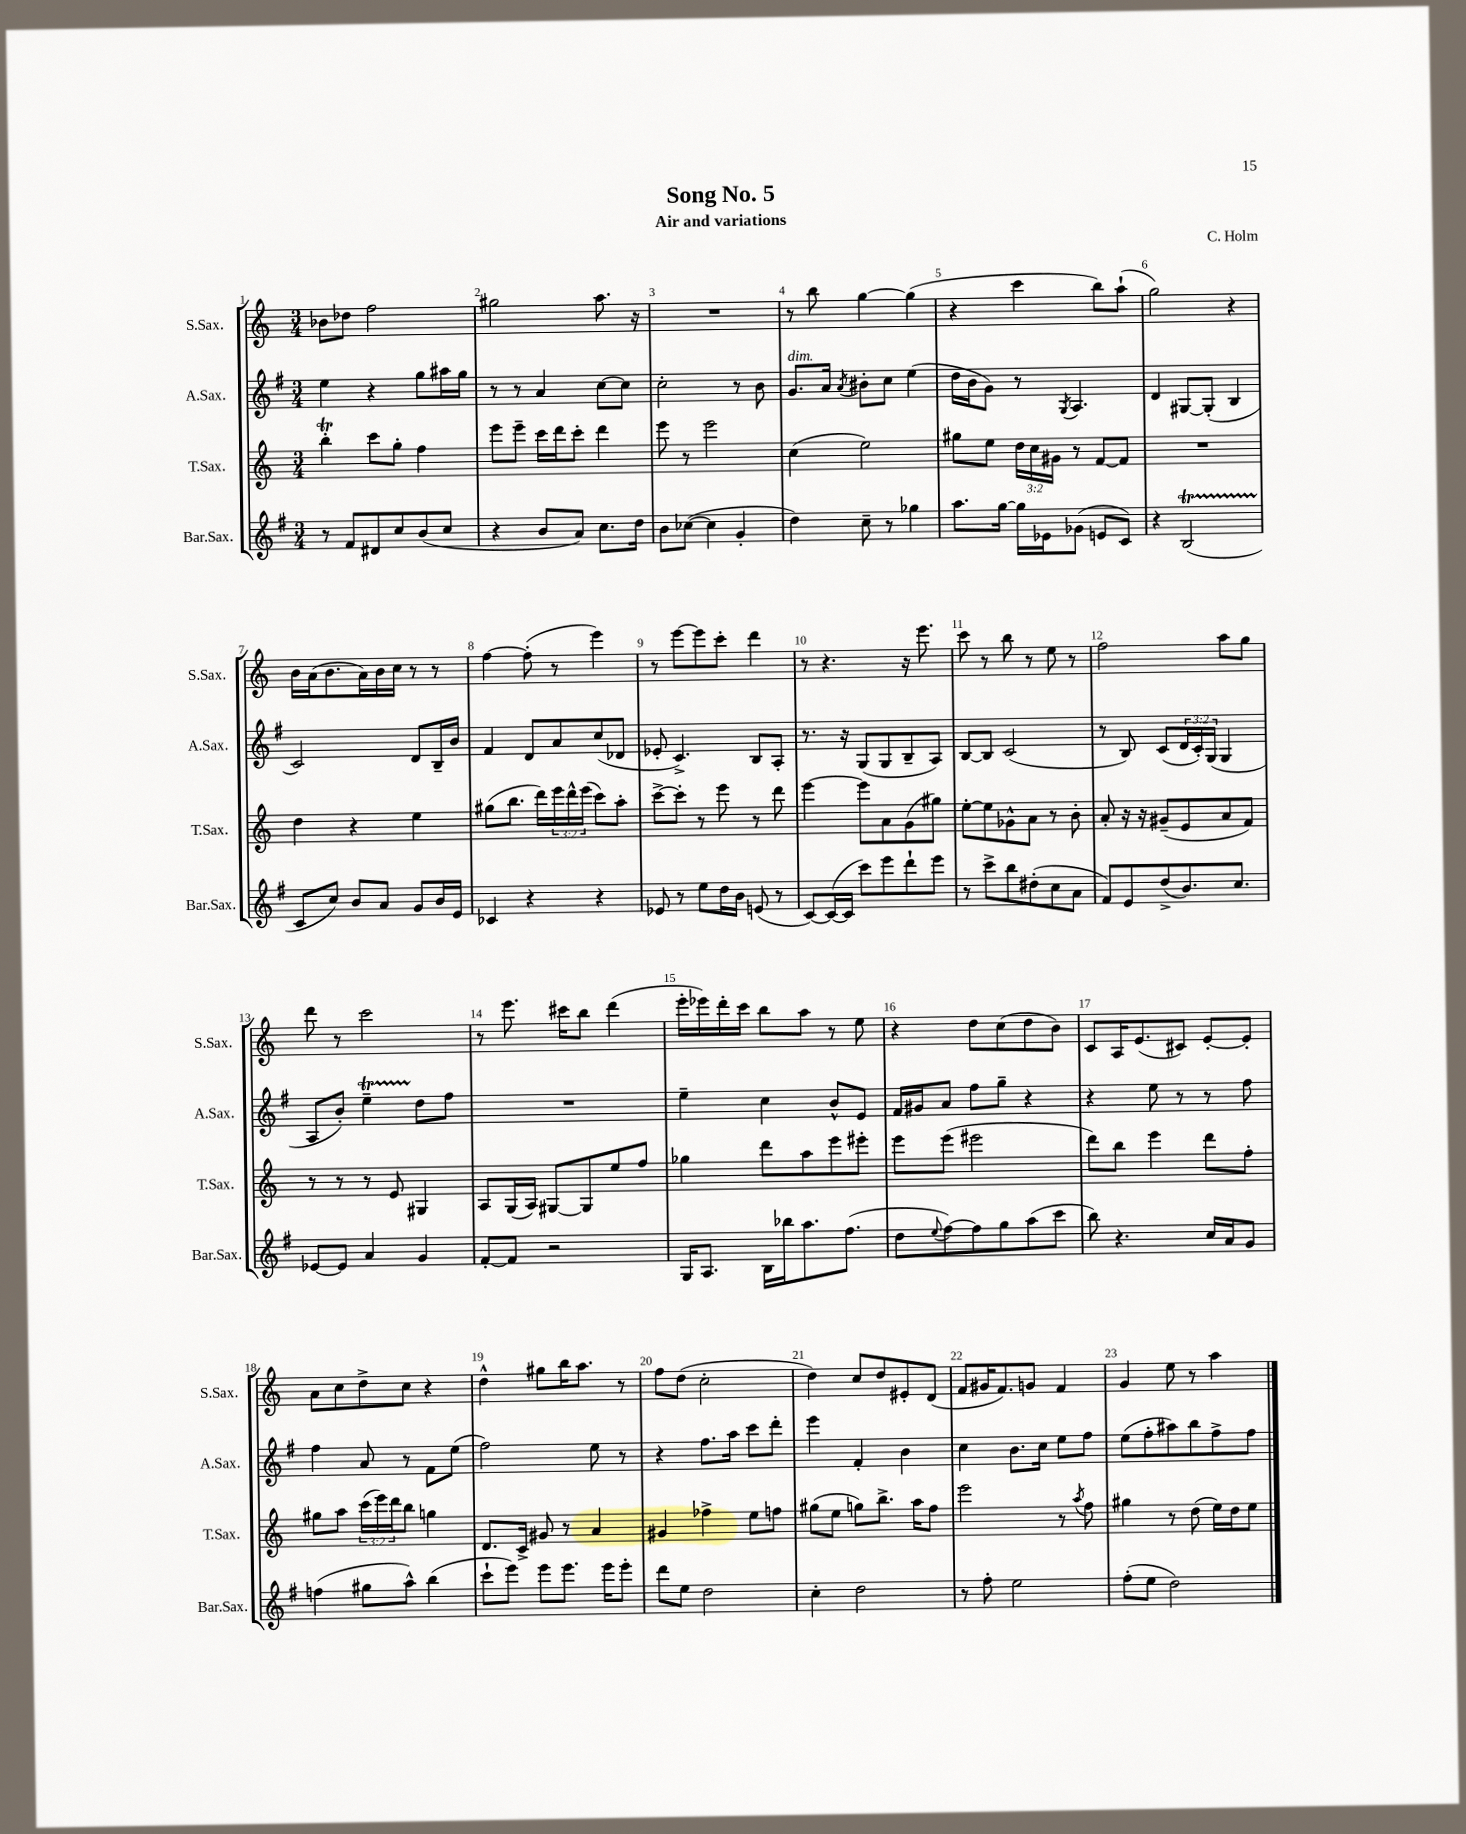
\header { title = "Song No. 5" composer = "C. Holm" subtitle = "Air and variations" }
<<
\new StaffGroup <<
\new Staff = "s0" \with { instrumentName = "S.Sax." shortInstrumentName = "S.Sax." } {
    \clef treble \key c \major \numericTimeSignature \time 3/4
    bes'8 des''8 f''2 |
    gis''2 a''8. r16 |
    R2. |
    r8 b''8 g''4~ g''4( |
    r4 c'''4 b''8) a''8-!( |
    g''2) r4 |
    b'16 a'16( b'8. a'16) b'16 c''16 r8 r8 |
    f''4~ f''8-.( r8 e'''4) |
    r8 e'''8~ e'''8 c'''8-. d'''4 |
    r8 r4. r16 e'''8. |
    c'''8 r8 b''8 r8 e''8 r8 |
    f''2 a''8 g''8 |
    d'''8 r8 c'''2 |
    r8 e'''8. cis'''16 b''8 d'''4( |
    e'''16-. ees'''16) d'''16-. c'''16 b''8 a''8 r8 e''8 |
    r4 d''8 c''8( d''8 b'8) |
    c'8 a16 e'8.( cis'8) e'8~-. e'8-. |
    a'8 c''8 d''8-> c''8 r4 |
    d''4-^ gis''8 b''16 a''8. r8 |
    f''8 d''8( c''2-. |
    d''4) c''8 d''8 eis'8-. d'8( |
    f'8 gis'16 f'8.) g'8 f'4 |
    g'4 e''8 r8 a''4 \bar "|." |
}
\new Staff = "s1" \with { instrumentName = "A.Sax." shortInstrumentName = "A.Sax." } {
    \clef treble \key g \major \numericTimeSignature \time 3/4 \override Staff.TupletNumber.text = #tuplet-number::calc-fraction-text
    e''4 r4 g''8 ais''16 g''16 |
    r8 r8 a'4 c''8~ c''8 |
    c''2-. r8 b'8 |
    g'8.^\markup { \italic "dim." } a'16 \acciaccatura { a'8 } bis'8-. c''8 e''4( |
    d''16 b'16 g'8) r8 \acciaccatura { g8 } a4. |
    d'4 gis8~ gis8-.( b4 |
    c'2) d'8 b16-- b'16 |
    fis'4 d'8 a'8 c''8( des'8 |
    ees'8-. c'4.->) b8 a8-. |
    r8. r16 g8( g8 b8-- a8) |
    b8~ b8 c'2( |
    r8 b8) c'8( \tuplet 3/2 { d'16 c'16-.) g16( } g4 |
    a8 b'8-.) e''4--\startTrillSpan d''8\stopTrillSpan fis''8 |
    R2. |
    e''4-- c''4 b'8-^ e'8 |
    fis'16 gis'16 a'8 fis''8 g''8-- r4 |
    r4 e''8 r8 r8 fis''8 |
    fis''4 a'8 r8 fis'8 e''8( |
    fis''2) e''8 r8 |
    r4 fis''8. a''16 c'''8 d'''8-. |
    e'''4 fis'4-. b'4 |
    c''4 b'8. c''16 e''8 fis''8 |
    e''8( fis''8-. ais''8) b''8 fis''8-> fis''8 \bar "|." |
}
\new Staff = "s2" \with { instrumentName = "T.Sax." shortInstrumentName = "T.Sax." } {
    \clef treble \key c \major \numericTimeSignature \time 3/4 \override Staff.TupletNumber.text = #tuplet-number::calc-fraction-text
    b''4-.\trill c'''8 g''8-. f''4 |
    e'''8 e'''8-- c'''16 d'''16 c'''8-. d'''4 |
    e'''8 r8 e'''2 |
    c''4( e''2) |
    gis''8 e''8 \tuplet 3/2 { d''16 c''16 gis'16 } r8 f'8~ f'8 |
    R2. |
    d''4 r4 e''4 |
    gis''8( b''8. d'''16) \tuplet 3/2 { e'''16 d'''16-^ e'''16( } c'''8) a''8-. |
    c'''8~-> c'''8-. r8 e'''8 r8 d'''8 |
    e'''4~ e'''8 a'8 g'8( gis''8) |
    e''8~-. e''8 ges'8-^ a'8 r8 b'8-. |
    a'8-. r16 r16 gis'8--( e'8 a'8 f'8) |
    r8 r8 r8 e'8 gis4 |
    a8 g16( a16) gis8~ gis8 e''8 f''8 |
    ges''4 d'''8 a''8 e'''8 eis'''8-. |
    e'''8 e'''8( eis'''2 |
    d'''8) b''8 e'''4 d'''8 f''8-. |
    gis''8 a''8 \tuplet 3/2 { c'''16( e'''16) d'''16 } b''8 g''4 |
    d'8. c'16-> gis'8 r8 a'4 |
    gis'4 fes''4-> e''8 f''8 |
    gis''8( e''8 g''8) b''8.-> a''16 f''8 |
    e'''2 r8 \acciaccatura { a''8 } f''8 |
    gis''4 r8 d''8( e''16) d''16 e''8 \bar "|." |
}
\new Staff = "s3" \with { instrumentName = "Bar.Sax." shortInstrumentName = "Bar.Sax." } {
    \clef treble \key g \major \numericTimeSignature \time 3/4
    r8 fis'8 dis'8 c''8 b'8( c''8 |
    r4 b'8 a'8) c''8. d''16 |
    b'8 ces''8~( ces''4 g'4-. |
    d''4) c''8-- r8 ges''4 |
    a''8. g''16~ g''16 ees'16 ges'8( e'8 c'8) |
    r4 b2\startTrillSpan( |
    c'8\stopTrillSpan c''8) b'8 a'8 g'8 b'16 e'16 |
    ces'4 r4 r4 |
    ees'8 r8 e''8 d''16 b'16 e'8( r8 |
    c'8~) c'16~( c'16 c'''8) e'''8 d'''8-! e'''8 |
    r8 c'''8-> b''8 dis''8-.( c''8 a'8 |
    fis'8) e'8 d''8->( b'8.) c''8. |
    ees'8~ ees'8 a'4 g'4 |
    fis'8~-. fis'8 r2 |
    g16 a8. b16 bes''16 a''8. fis''8.( |
    d''8 \appoggiatura { e''8 } fis''8~) fis''8 g''8 a''8( c'''8 |
    b''8) r4. c''16 a'16 g'8 |
    f''4( gis''8 a''8-^) b''4( |
    c'''8-! e'''8) e'''8 e'''8. e'''16 e'''8-. |
    d'''8 e''8 d''2 |
    c''4-. d''2 |
    r8 fis''8-. e''2 |
    fis''8-.( e''8 d''2) \bar "|." |
}
>>
>>
\layout { \context { \Score \override BarNumber.break-visibility = ##(#f #t #t) barNumberVisibility = #all-bar-numbers-visible } }
